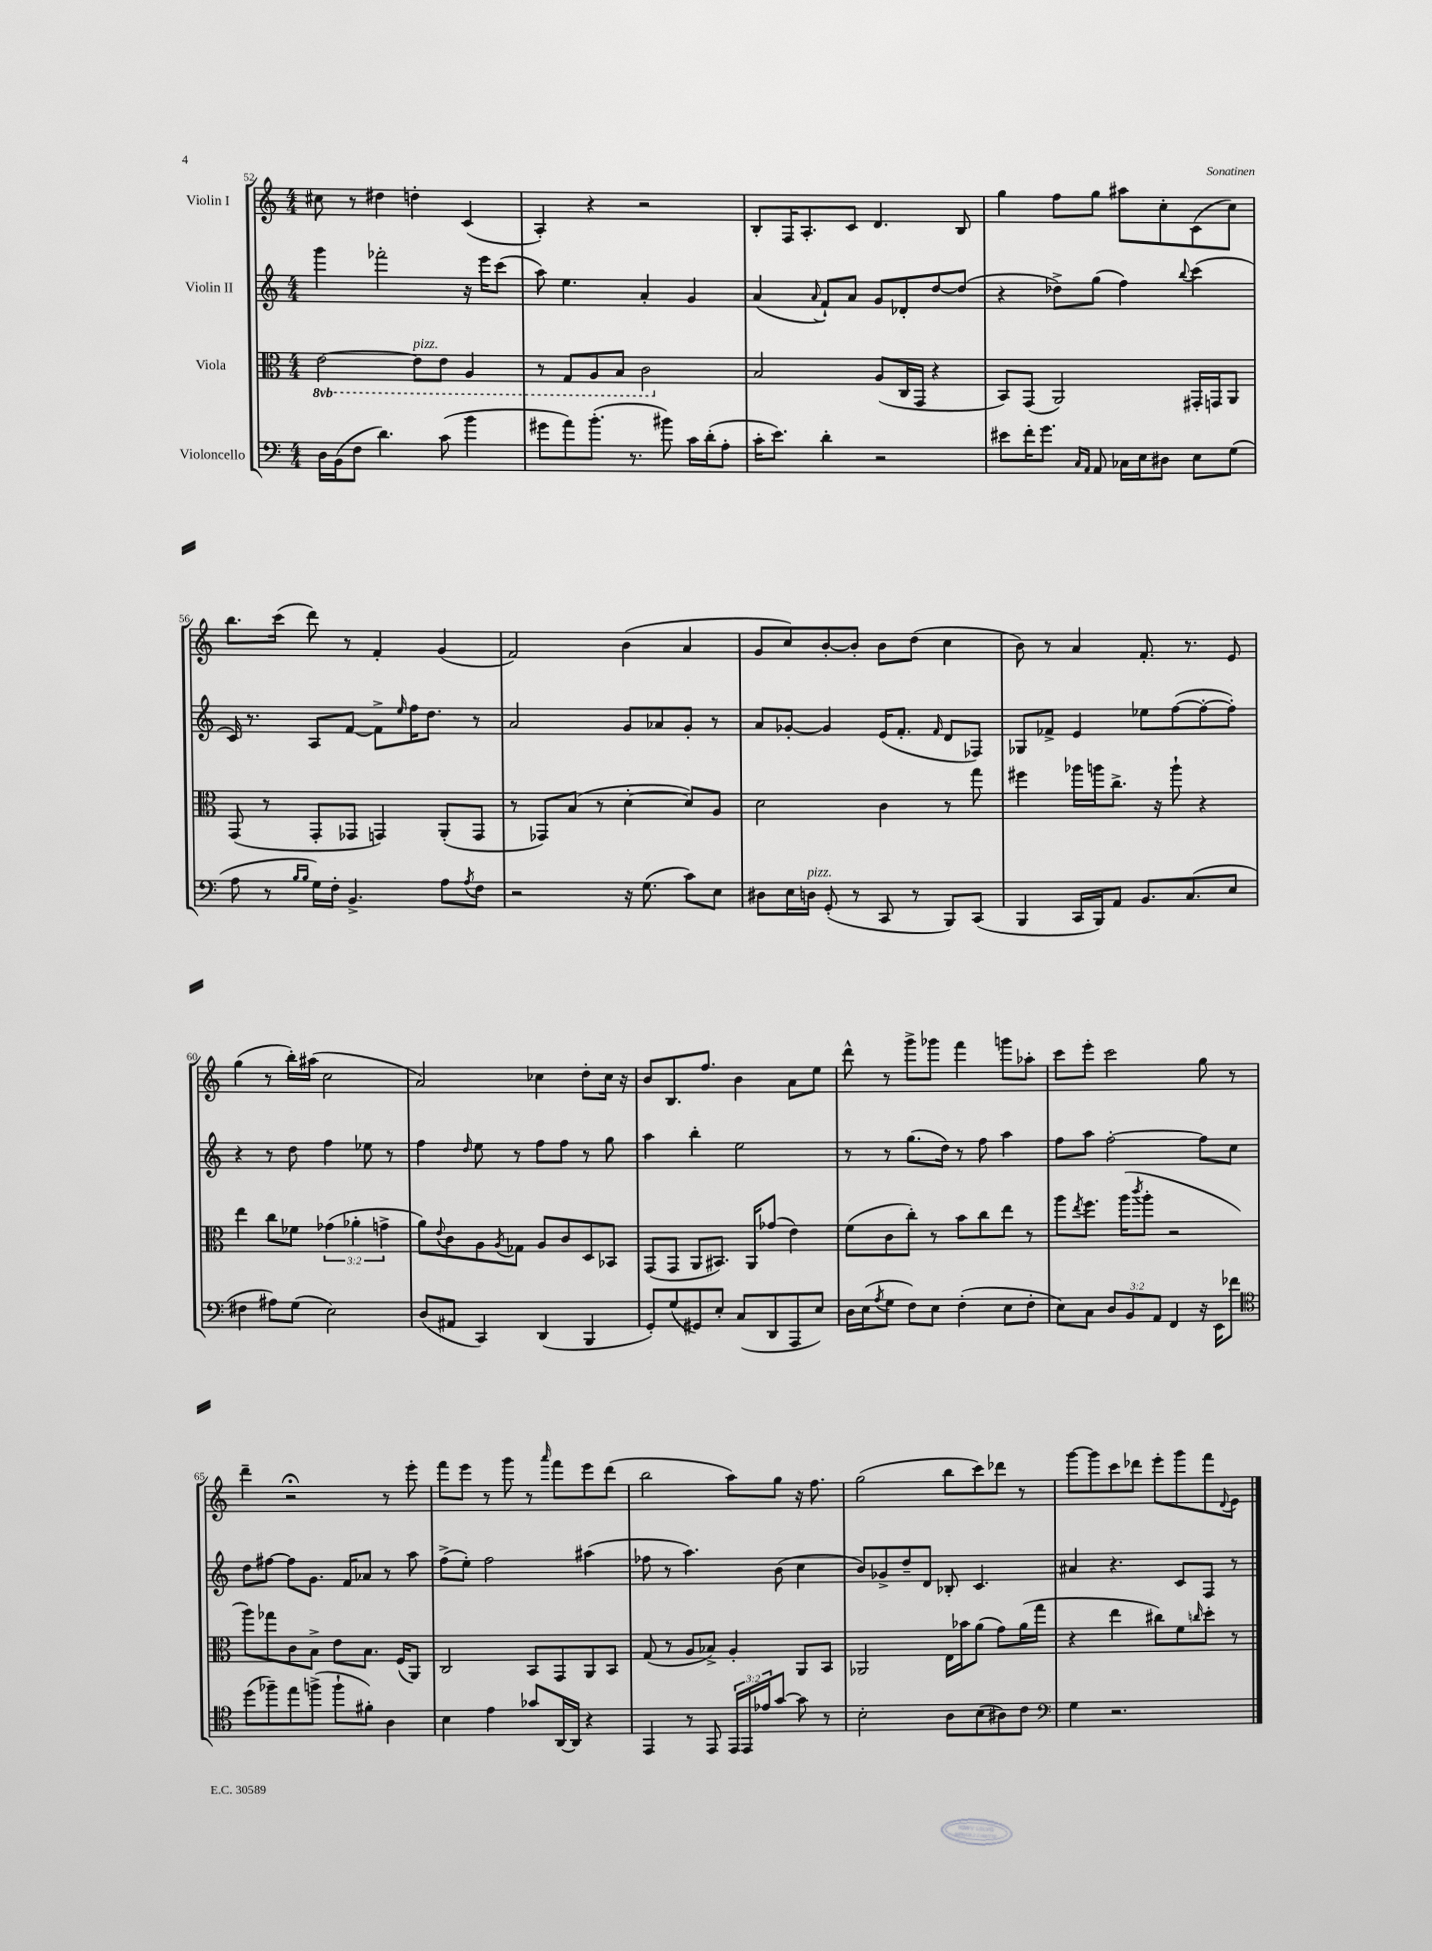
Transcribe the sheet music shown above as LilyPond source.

<<
\new StaffGroup <<
\new Staff = "s0" \with { instrumentName = "Violin I" } {
    \clef treble \key c \major \numericTimeSignature \time 4/4
    cis''8 r8 dis''4 d''4-. c'4( |
    a4-.) r4 r2 |
    b8-. f16 a8.-. c'8 d'4. b8 |
    g''4 f''8 g''8 ais''8 c''8-. c'8( c''8) |
    b''8. c'''16( d'''8) r8 f'4-. g'4( |
    f'2) b'4( a'4 |
    g'8 c''8) b'8~-. b'8-. b'8 d''8( c''4 |
    b'8) r8 a'4 f'8.-. r8. e'8 |
    g''4( r8 b''16-.) ais''16( c''2 |
    a'2) ces''4 d''8-. ces''16 r16 |
    b'8 b8. f''8. b'4 a'8 e''8 |
    d'''8-^ r8 g'''8-> ges'''8 f'''4 g'''8 aes''8-. |
    c'''8 e'''8-. c'''2 g''8 r8 |
    d'''4-- r2\fermata r8 e'''8-. |
    f'''8 e'''8 r8 g'''8 r8 \grace { a'''16 } f'''8 e'''8 d'''8( |
    b''2 a''8) g''8 r16 f''8. |
    g''2( b''8 c'''8) des'''8 r8 |
    g'''8~ g'''8 c'''8 des'''8 e'''8-. g'''8 f'''8 \appoggiatura { d'8 } e'8 \bar "|." |
}
\new Staff = "s1" \with { instrumentName = "Violin II" } {
    \clef treble \key c \major \numericTimeSignature \time 4/4
    g'''4 fes'''2-. r16 e'''16 c'''8( |
    a''8) e''4. a'4-. g'4 |
    a'4( \appoggiatura { a'8 } f'8-!) a'8 g'8 des'8-. d''8~ d''8( |
    r4 des''8->) g''8( f''4) \appoggiatura { b''8 } c'''4( |
    c'16) r8. a8 f'8~ f'8-> \grace { e''16 } f''16 d''8. r8 |
    a'2 g'8 aes'8 g'8-. r8 |
    a'8 ges'8~-. ges'4 e'16( f'8.-. \grace { f'16 } d'8 fes8) |
    ges8 fes'8-> e'4 ees''8 f''8~( f''8~-. f''8-.) |
    r4 r8 d''8 f''4 ees''8 r8 |
    f''4 \grace { d''16 } e''8 r8 f''8 f''8 r8 g''8 |
    a''4 b''4-. e''2 |
    r8 r8 g''8.( d''16) r8 f''8 a''4 |
    f''8 a''8 f''2~-. f''8 c''8 |
    d''8 fis''8~ fis''8 g'8. f'16 aes'8 r8 a''8 |
    f''8->( e''8-.) f''2 ais''4( |
    fes''8 r8 a''4.) b'8( c''4 |
    b'8) ges'8-> d''8-- d'8 bes8-. c'4. |
    ais'4 r4. c'8 f8 r8 \bar "|." |
}
\new Staff = "s2" \with { instrumentName = "Viola" } {
    \clef alto \key c \major \numericTimeSignature \time 4/4 \override Staff.TupletNumber.text = #tuplet-number::calc-fraction-text \set Staff.ottavationMarkups = #ottavation-simple-ordinals
    \ottava #-1 e2~ e8^\markup { \italic "pizz." } e8 a,4 |
    r8 g,8 a,8 b,8 c2 \ottava #0 |
    b2 a8( c16 g,16 r4 |
    b,8) g,8( a,2) gis,16-. g,16 a,8 |
    g,8( r8 g,8-. ges,8 g,4) a,8-.( g,8 |
    r8 ges,8) b8( r8 d'4~-. d'8) a8 |
    d'2 c'4 r8 g''8 |
    fis''4 aes''16 a''16 c''8.-> r16 a''8-! r4 |
    e''4 c''8 fes'8 \tuplet 3/2 { ges'4( aes'4-. g'4-> } |
    a'8) \appoggiatura { e'8 } c'8 a8 \acciaccatura { a8 } ges8 a8 c'8 d8 bes,8 |
    g,8( g,8 a,8 bis,8.) a,16 ges'8( e'4) |
    f'8( c'8 c''8-.) r8 b'8 c''8 e''8 r8 |
    a''8 \acciaccatura { e''8 } f''8. a''16( \acciaccatura { c'''8 } a''8-. r2 |
    a''8) ges''8 c'8 b8-> e'8 b8. f16( a,8) |
    c2 b,8 g,8 a,8 b,8 |
    g8( r8 a8 bes8->) a4-. a,8 b,8 |
    aes,2 e16 bes'16 a'8( g'8) a'16( g''16 |
    r4 e''4 cis''8) f'8 \grace { c''16 } d''8-. r8 \bar "|." |
}
\new Staff = "s3" \with { instrumentName = "Violoncello" } {
    \clef bass \key c \major \numericTimeSignature \time 4/4 \override Staff.TupletNumber.text = #tuplet-number::calc-fraction-text
    d16 b,16( f8 d'4.) c'8( b'4 |
    gis'8 a'8) b'8.-.( r8. bis'8) c'16 d'16-.( a8-. |
    c'16-. e'8.) d'4-. r2 |
    eis'8 f'16-. g'8. \grace { c16 a,16 } a,8 ces16 e16 dis8 e8 g8( |
    a8 r8 \grace { b16 b16 } g16) f16-. b,4.-> a8 \acciaccatura { a8 } f8 |
    r2 r16 g8.( c'8) e8 |
    dis8 e16 d16^\markup { \italic "pizz." } g,8-.( r8 c,8 r8 b,,8) c,8( |
    b,,4 c,16 b,,16) a,8 b,8. c8.( e8 |
    fis4 ais8) g8( e2) |
    d8( ais,8 c,4) d,4( b,,4 |
    g,8-.) g8( gis,8) e8-. c8( d,8 a,,8 e8) |
    d16 e16( \acciaccatura { a8 } g8 f8) e8 f4-.( e8 f8-. |
    e8) c8 \tuplet 3/2 { d8 b,8 a,8 } f,4 r16 e,16 fes'8 |
    \clef tenor d''8( fes''8--) e''8 f''8->( f''8-! fis'8-.) a4 |
    b4 e'4 ges'8 a,16~ a,16 r4 |
    e,4 r8 e,8 \tuplet 3/2 { e,16 e,16 ees'16 } g'8~ g'8 r8 |
    b2-. a8 b8( ais8) c'8 |
    \clef bass g4 r2. \bar "|." |
}
>>
>>
\layout { \context { \Score currentBarNumber = #52 } }
